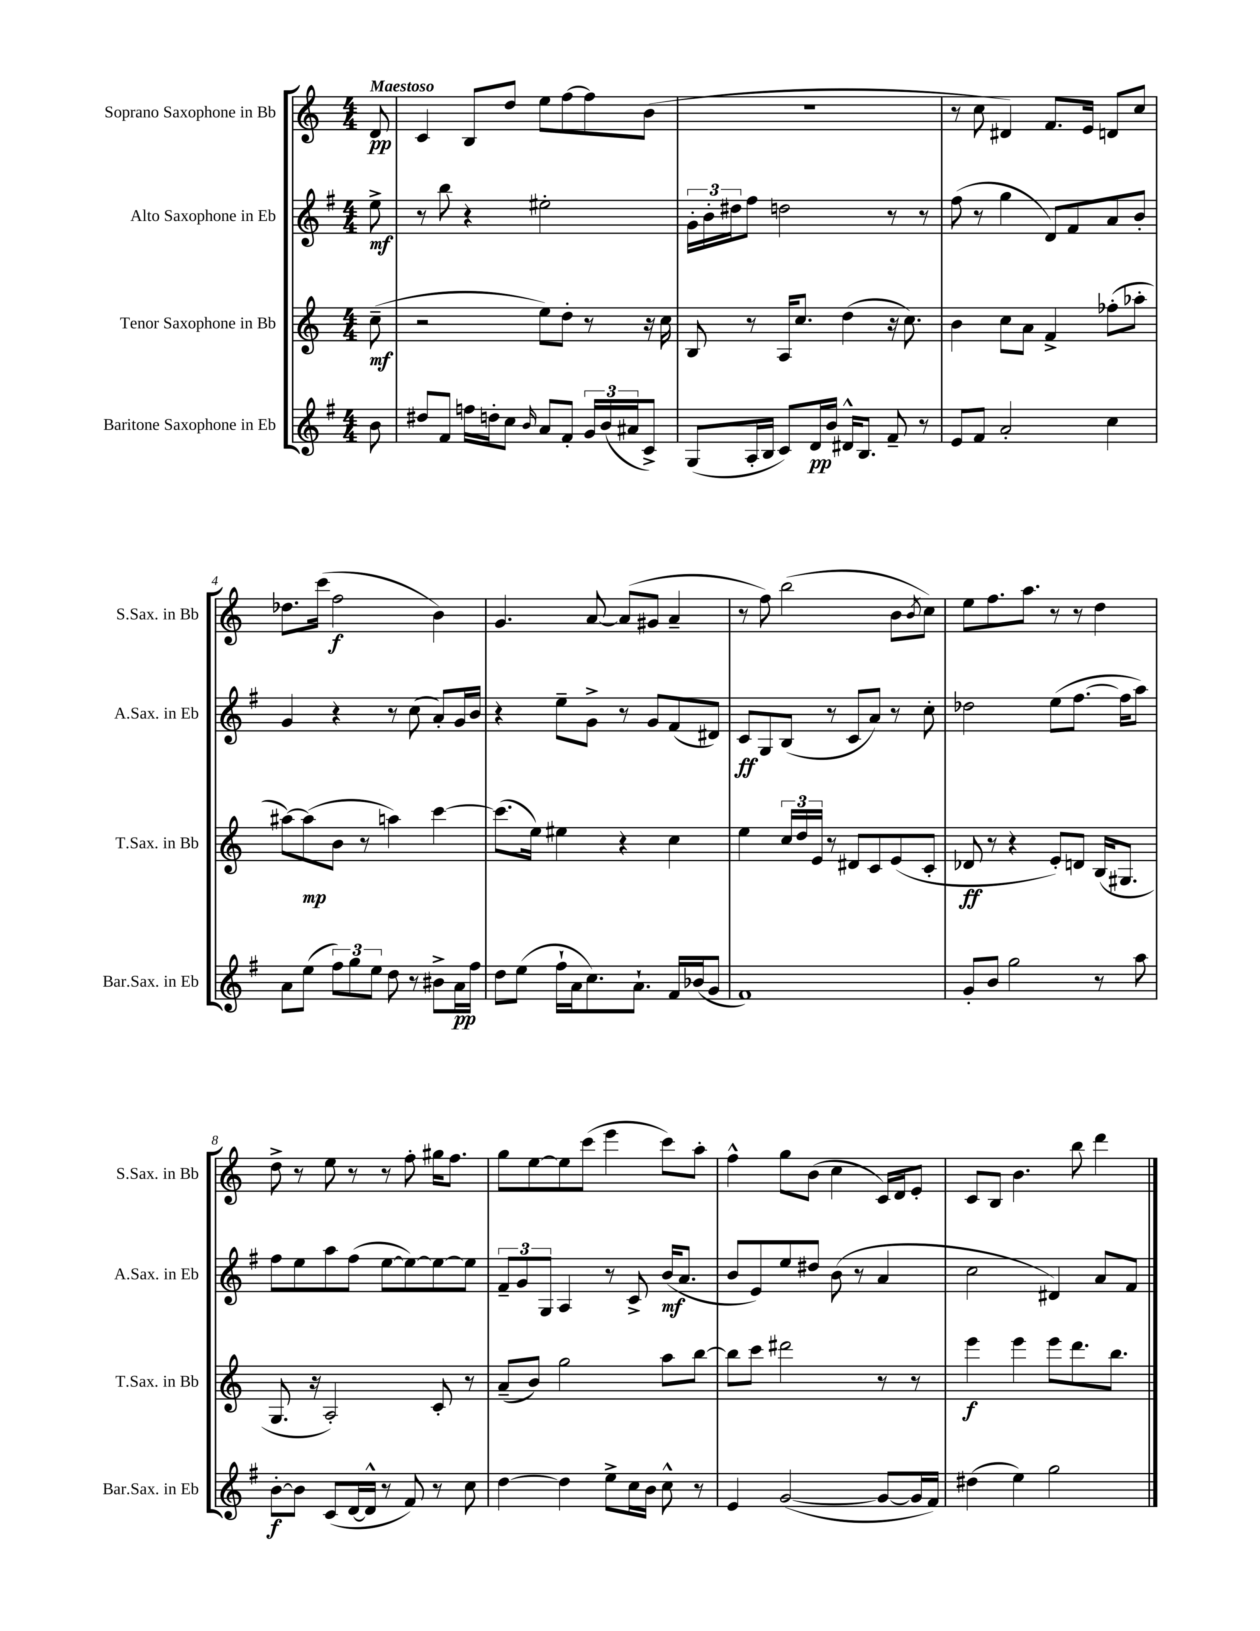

**kern	**kern	**kern	**kern
*staff4	*staff3	*staff2	*staff1
*clefG2	*clefG2	*clefG2	*clefG2
*k[f#]	*k[]	*k[f#]	*k[]
*M4/4	*M4/4	*M4/4	*M4/4
8b	(8cc~	8ee^	8d
=	=	=	=
8dd#	2r	8r	4c
8f#	.	8bb	.
16ff	.	4r	8B
16dd'	.	.	.
8cc	.	.	8dd
16qqb	.	.	.
8a	8ee)	2ee#'	8ee
8f#'	8dd'	.	[8ff
24g	8r	.	8ff]
(24b	.	.	.
24a#	.	.	.
8c^)	16r	.	(8b
.	16cc	.	.
=	=	=	=
(8G	8B	24g'	1r
.	.	24b'	.
.	.	24dd#	.
16A'	8r	8ff#	.
16B	.	.	.
8c)	16A	2dd	.
.	8.cc	.	.
16d	.	.	.
16b	.	.	.
16d#^^	(4dd	.	.
8.B	.	.	.
8f#~	16r	8r	.
.	8.cc)	.	.
8r	.	8r	.
=	=	=	=
8e	4b	(8ff#	8r
8f#	.	8r	8cc
2a'	8cc	4gg	4d#)
.	8a	.	.
.	4f^	8d)	8.f
.	.	8f#	.
.	.	.	16e
4cc	(8ff-'	8a	8d
.	8aa-'	8b'	8cc
=	=	=	=
8a	[8aa#)	4g	8.dd-
(8ee	(8aa#]	.	.
.	.	.	(16ccc
12ff#)	8b	4r	2ff
12gg	.	.	.
.	8r	.	.
12ee	.	.	.
8dd	4aa)	8r	.
8r	.	(8cc	.
8b#^	[4ccc	8a')	4b)
16a	.	16g	.
16ff#	.	16b	.
=	=	=	=
8dd	(8.ccc]	4r	4.g
(8ee	.	.	.
.	16ee)	.	.
16ff#`	4ee#	8ee~	.
16a	.	.	.
8.cc)	.	8g^	[8a
.	4r	8r	(8a]
8.a`	.	.	.
.	.	8g	8g#
16f#	4cc	(8f#	4a~
(16b-	.	.	.
8g	.	8d#)	.
=	=	=	=
1f#)	4ee	8c	8r
.	.	8G	8ff)
.	24cc	(8B	(2bb
.	24dd	.	.
.	24e	.	.
.	8r	8r	.
.	8d#	8c	.
.	8c	8a)	.
.	(8e	8r	8b
.	.	.	8qb
.	8c'	8cc'	8cc)
=	=	=	=
8g'	8d-	2dd-	8ee
8b	8r	.	8.ff
2gg	4r	.	.
.	.	.	8.aa
.	8e')	(8ee	8r
.	8d	[8.ff#	8r
8r	(16B	.	4dd
.	8.G#	16ff#]	.
8aa	.	8aa)	.
=	=	=	=
[8b'	8.G	8ff#	8dd^
8b]	.	8ee	8r
.	16r	.	.
(8c	2A')	8aa	8ee
[16d	.	(8ff#	8r
16d^^]	.	.	.
8r	.	[8ee	8r
8f#)	.	8ee_)	8ff'
8r	8c'	8ee_	16gg#
.	.	.	8.ff
8cc	8r	8ee]	.
=	=	=	=
[4dd	(8a~	12f#~	8gg
.	.	12g	.
.	8b)	.	[8ee
.	.	12G	.
4dd]	2gg	4A	8ee]
.	.	.	(8ccc
8ee^	.	8r	4eee
16cc	.	8c^	.
16b	.	.	.
8cc^^	8aa	(16b	8ccc)
.	.	8.a	.
8r	[8bb	.	8aa'
=	=	=	=
4e	8bb]	8b	4ff^^
.	8ccc	8e)	.
([2g	2ddd#	8ee	8gg
.	.	8dd#	(8b
.	.	(8b	4cc
.	.	8r	.
8g_	8r	4a	16c)
.	.	.	16d
16g]	8r	.	8e'
16f#)	.	.	.
=	=	=	=
(4dd#	4eee	2cc	8c
.	.	.	8B
4ee)	4eee	.	4.b
2gg	8eee	4d#)	.
.	8.ddd	.	8bb
.	.	8a	4ddd
.	8.bb	.	.
.	.	8f#	.
==	==	==	==
*-	*-	*-	*-
